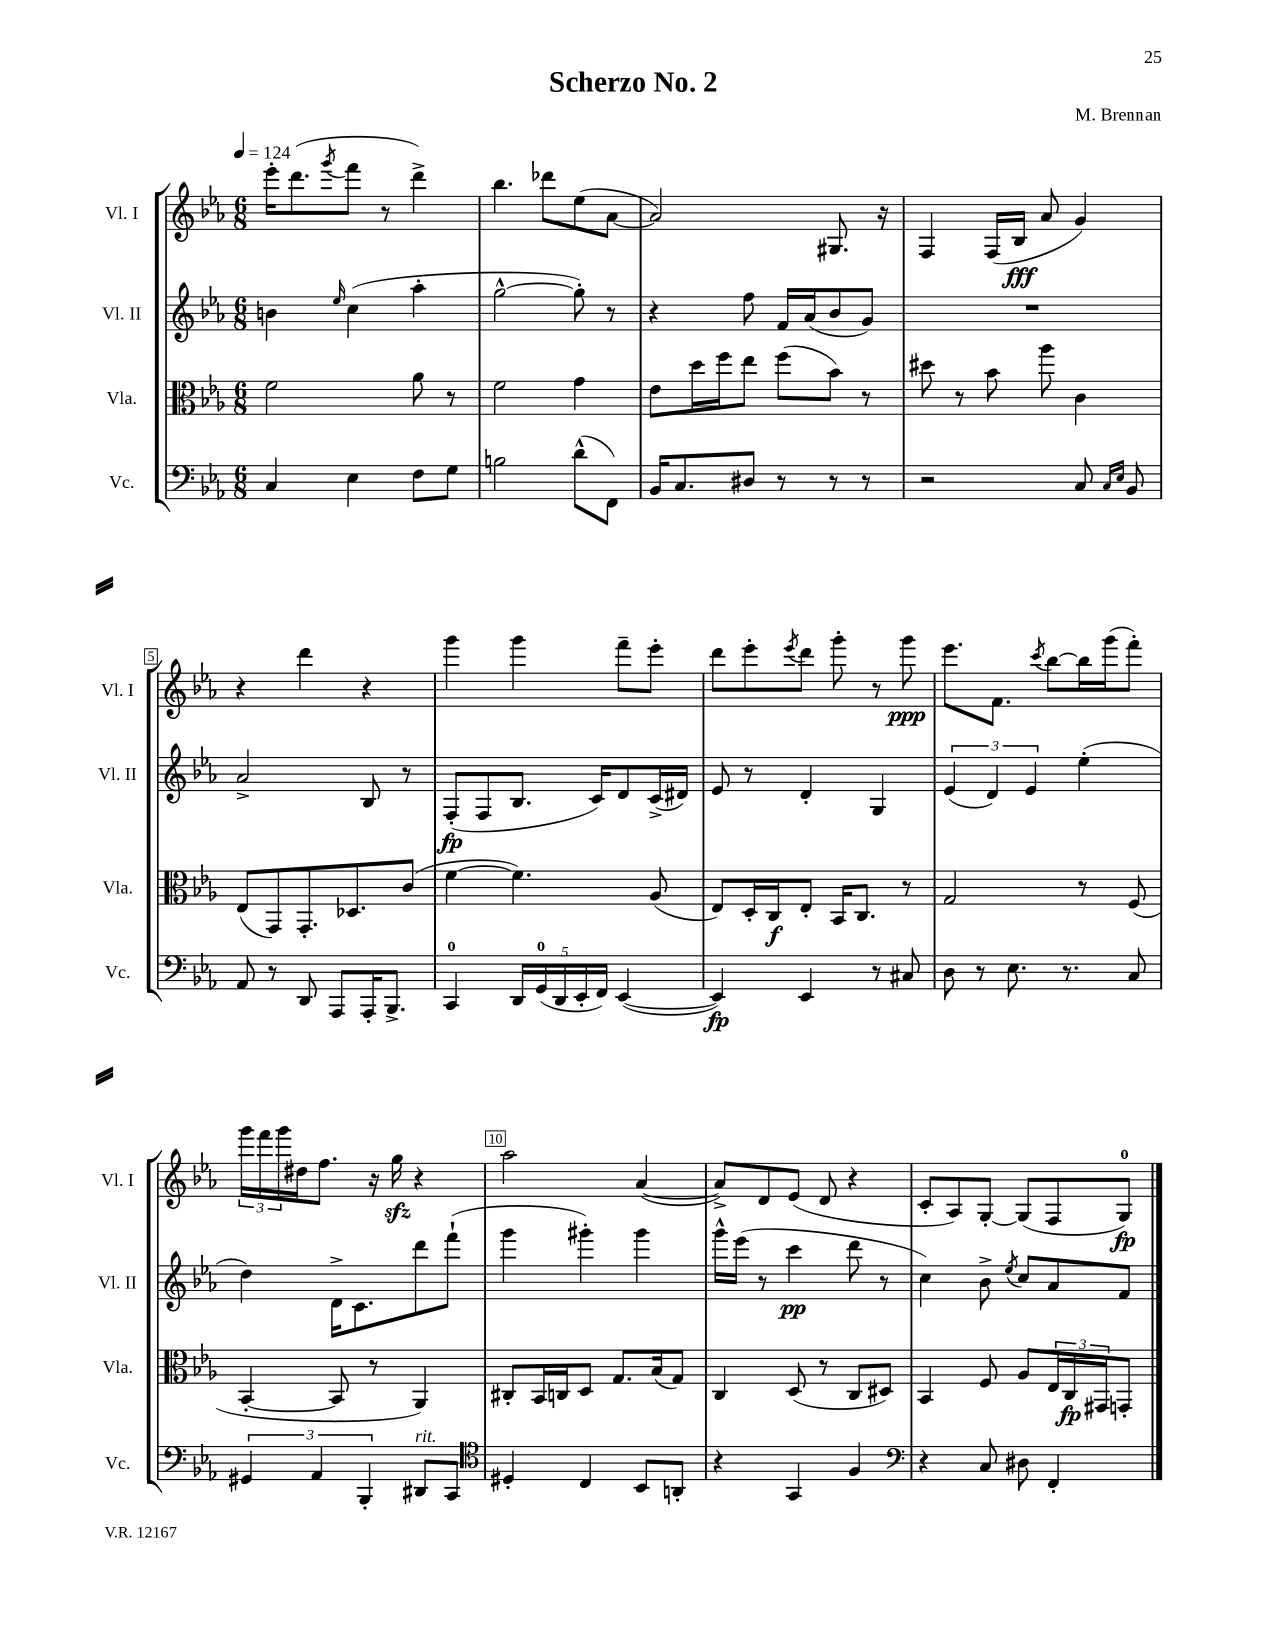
\header { title = "Scherzo No. 2" composer = "M. Brennan" }
<<
\new StaffGroup <<
\new Staff = "s0" \with { instrumentName = "Vl. I" shortInstrumentName = "Vl. I" } {
    \clef treble \key ees \major \numericTimeSignature \time 6/8 \tempo 4 = 124
    ees'''16-. d'''8.( \acciaccatura { g'''8 } f'''8 r8 d'''4->) |
    bes''4. des'''8 ees''8( aes'8~ |
    aes'2) gis8. r16 |
    f4 f16( bes16\fff aes'8 g'4) |
    r4 d'''4 r4 |
    g'''4 g'''4 f'''8-- ees'''8-. |
    d'''8 ees'''8-. \acciaccatura { ees'''8 } d'''8 g'''8-. r8 g'''8\ppp |
    ees'''8. f'8. \acciaccatura { c'''8 } bes''8~ bes''16 g'''16( f'''8-.) |
    \tuplet 3/2 { g'''16 f'''16 g'''16 } dis''16 f''8. r16 g''16\sfz r4 |
    aes''2 aes'4~( |
    aes'8->) d'8 ees'8( d'8 r4 |
    c'8-. aes8) g8~-. g8( f8 g8-0\fp) \bar "|." |
}
\new Staff = "s1" \with { instrumentName = "Vl. II" shortInstrumentName = "Vl. II" } {
    \clef treble \key ees \major \numericTimeSignature \time 6/8
    b'4 \grace { ees''16 } c''4( aes''4-. |
    g''2~-^ g''8-.) r8 |
    r4 f''8 f'16 aes'16( bes'8 g'8) |
    R2. |
    aes'2-> bes8 r8 |
    f8-.\fp( f8 bes8. c'16) d'8 c'16->( dis'16) |
    ees'8 r8 d'4-. g4 |
    \tuplet 3/2 { ees'4( d'4) ees'4 } ees''4-.( |
    d''4) d'16-> c'8. d'''8 f'''8-!( |
    g'''4 gis'''4-.) gis'''4 |
    g'''16-^ ees'''16( r8 c'''4\pp d'''8 r8 |
    c''4) bes'8-> \acciaccatura { ees''8 } c''8 aes'8 f'8 \bar "|." |
}
\new Staff = "s2" \with { instrumentName = "Vla." shortInstrumentName = "Vla." } {
    \clef alto \key ees \major \numericTimeSignature \time 6/8
    f'2 aes'8 r8 |
    f'2 g'4 |
    ees'8 d''16 f''16 ees''8 f''8( bes'8) r8 |
    dis''8 r8 bes'8 aes''8 c'4 |
    ees8( g,8) g,8.-. des8. c'8( |
    f'4~ f'4.) aes8( |
    ees8) d16-. c16\f ees8-. bes,16 c8. r8 |
    g2 r8 f8( |
    bes,4~-. bes,8 r8 aes,4) |
    cis8-. bes,16 c16 d8 g8. bes16( g8) |
    c4 d8( r8 c8 dis8) |
    bes,4 f8 aes8 \tuplet 3/2 { ees16 c16\fp gis,16 } g,8-. \bar "|." |
}
\new Staff = "s3" \with { instrumentName = "Vc." shortInstrumentName = "Vc." } {
    \clef bass \key ees \major \numericTimeSignature \time 6/8
    c4 ees4 f8 g8 |
    b2 d'8-^( f,8) |
    bes,16 c8. dis8 r8 r8 r8 |
    r2 c8 \grace { c16 ees16 } bes,8 |
    aes,8 r8 d,8 aes,,8 aes,,16-. bes,,8.-> |
    c,4-0 \tuplet 5/4 { d,16 g,16-0( d,16 ees,16-. f,16) } ees,4~( |
    ees,4\fp) ees,4 r8 cis8 |
    d8 r8 ees8. r8. c8 |
    \tuplet 3/2 { gis,4 aes,4 bes,,4-. } dis,8^\markup { \italic "rit." } c,8 |
    \clef tenor dis4-. c4 bes,8 a,8-. |
    r4 g,4 f4 |
    \clef bass r4 c8 dis8 f,4-. \bar "|." |
}
>>
>>
\layout { \context { \Score \override BarNumber.break-visibility = ##(#f #t #t) barNumberVisibility = #(every-nth-bar-number-visible 5) \override BarNumber.stencil = #(make-stencil-boxer 0.1 0.3 ly:text-interface::print) } }
